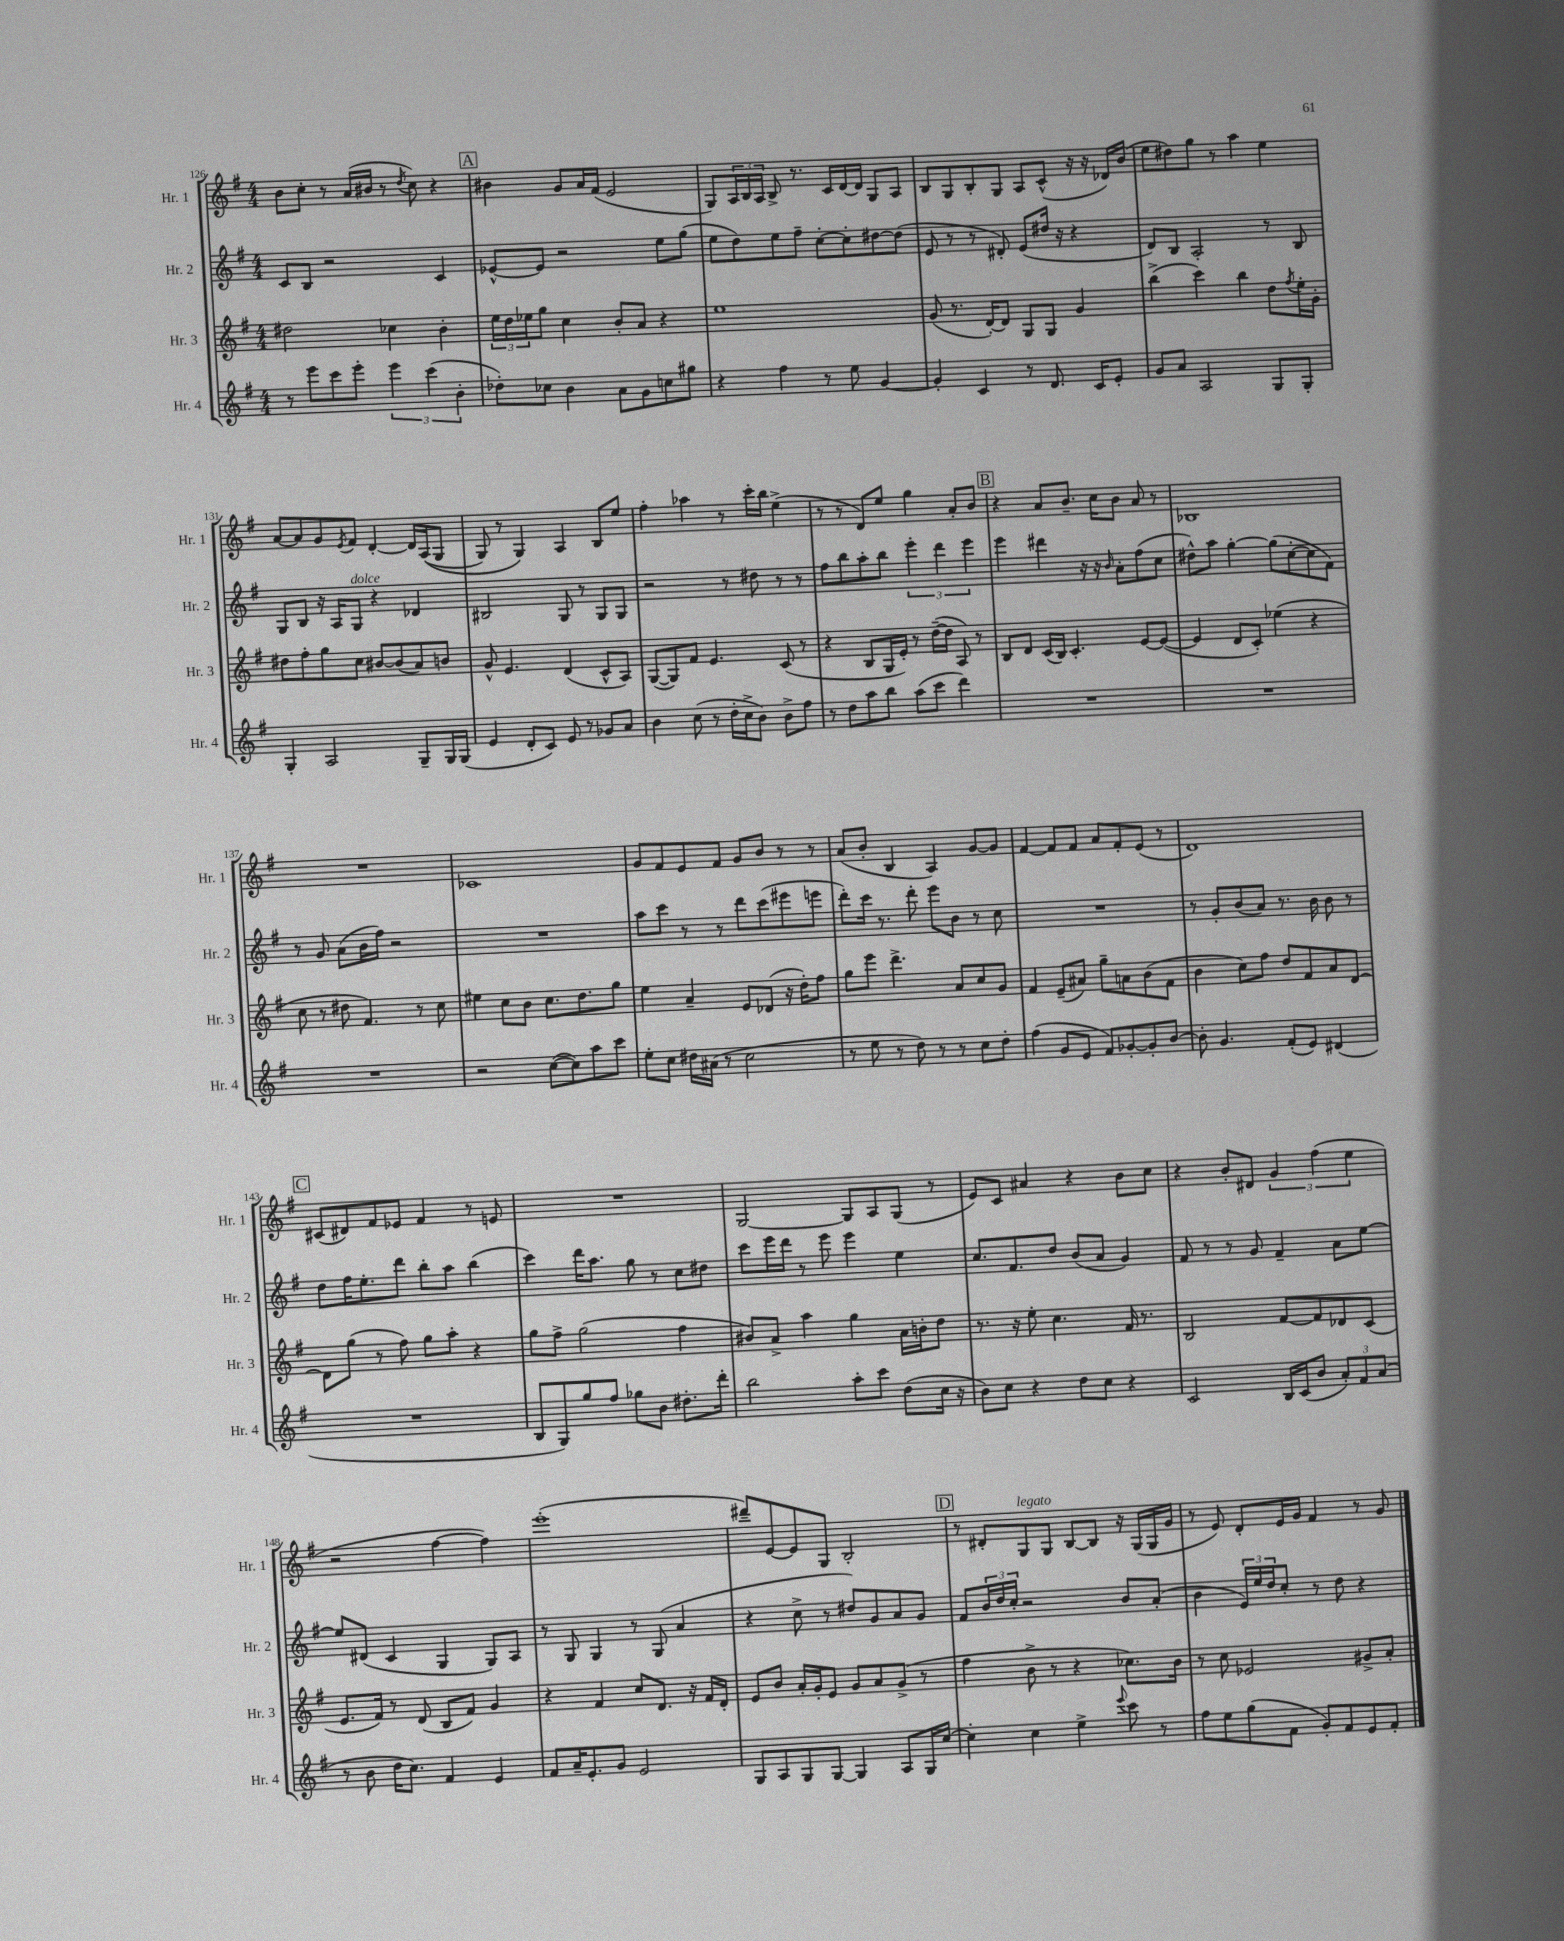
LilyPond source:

<<
\new StaffGroup <<
\new Staff = "s0" \with { instrumentName = "Hr. 1" shortInstrumentName = "Hr. 1" } {
    \clef treble \key g \major \numericTimeSignature \time 4/4
    b'8 c''8-. r8 a'16( bis'16 r8 \acciaccatura { d''8 } c''8) r4 |
    \mark \markup { \box "A" } bis'4 g'8 a'16 fis'16( e'2 |
    g8) \tuplet 3/2 { a16 b16 a16 } b8-> r8. c'16 d'16~ d'16 g8 a8 |
    b8 g8 b8-. g8 a8 c'8-^( r16 r16 des'16) b'16( |
    e''8 dis''8) g''8 r8 a''4 e''4 |
    a'8~ a'8 g'8 \acciaccatura { e'8 } fis'8 d'4~-. d'16 a16(\( g8 |
    g8) r8 g4\) a4 b8 e''8 |
    fis''4-. aes''4 r8 c'''16-. b''16 e''4->( |
    r8 r8 d'8) e''8 g''4 a'8-. b'8 |
    \mark \markup { \box "B" } r4 a'8 b'8.-- c''16 b'8 a'8 r8 |
    bes1 |
    R1 |
    ces'1 |
    g'8 fis'8 e'8 fis'8 g'8 b'8 r8 r8 |
    a'8( b'8-. b4 a4) g'8~ g'8 |
    fis'4~ fis'8 fis'8 a'8 fis'8-. e'8( r8 |
    d'1) |
    \mark \markup { \box "C" } cis'8( dis'8) fis'8 ees'8 fis'4 r8 e'8 |
    R1 |
    g2~ g8 a8 g8( r8 |
    e'8) c'8 ais'4 r4 b'8 c''8 |
    r4 b'8-. dis'8 \tuplet 3/2 { g'4 fis''4( e''4 } |
    r2 fis''4~ fis''4) |
    e'''1-.( |
    dis'''8--) e'8~ e'8 g8 b2-. |
    \mark \markup { \box "D" } r8 dis'8-. g8^\markup { \italic "legato" } g8 b8~ b8 r16 g16( g16 g'16 |
    r8 e'8) d'8-. e'16 g'16 fis'4 r8 g'8 \bar "|." |
}
\new Staff = "s1" \with { instrumentName = "Hr. 2" shortInstrumentName = "Hr. 2" } {
    \clef treble \key g \major \numericTimeSignature \time 4/4
    c'8 b8 r2 c'4 |
    \mark \markup { \box "A" } ees'8~-^ ees'8 r2 e''8 g''8( |
    e''8 d''8) e''8 fis''8-- c''8~-. c''8-. dis''8~ dis''8( |
    e'8 r8 r8 dis'8-.) e'8( dis''16 r16 r4 |
    d'8) b8 a2-. r8 b8 |
    g8 b8 r16 a16 g8^\markup { \italic "dolce" } r4 des'4 |
    bis2 g8 r8 g8 g8 |
    r2 r8 dis''8 r8 r8 |
    fis''8 b''8 a''8-. b''8 \tuplet 3/2 { e'''4-. d'''4 e'''4 } |
    \mark \markup { \box "B" } e'''4 dis'''4 r16 r16 \grace { b'16 } a'8-. fis''8( c''8 |
    dis''8-^) a''8 g''4~-. g''8( c''8~-. c''8 fis'8) |
    r8 g'8 a'8( b'16 fis''16) r2 |
    R1 |
    a''8 c'''8 r8 r8 d'''8 c'''8( eis'''8 e'''8 |
    d'''8-.) c'''16 r8. d'''8-. e'''8 b'8 r8 c''8 |
    R1 |
    r8 g'8-. b'8( a'8) r8. b'16 b'8 r8 |
    \mark \markup { \box "C" } d''8 fis''16 e''8.-. d'''8 b''8-. a''8 b''4( |
    c'''4) d'''16 a''8. g''8 r8 c''8 dis''8 |
    c'''8 e'''16 d'''16 r8 e'''8 e'''4 e''4 |
    c''8. fis'8. d''8 b'8( a'8 g'4) |
    fis'8 r8 r8 g'8 fis'4-- a'8 e''8~ |
    e''8 dis'8( c'4 g4 g8) a8 |
    r8 g8 g4 r8 g8( a'4 |
    r4 c''8-> r8 dis''8) g'8 a'8 g'8 |
    \mark \markup { \box "D" } fis'8 \tuplet 3/2 { b'16 d''16 c''16-. } r2 b'8 a'8-.( |
    b'4 \tuplet 3/2 { e'16) e''16 d''16 } c''8-. r8 d''8 r4 \bar "|." |
}
\new Staff = "s2" \with { instrumentName = "Hr. 3" shortInstrumentName = "Hr. 3" } {
    \clef treble \key g \major \numericTimeSignature \time 4/4
    dis''2 ces''4 b'4-. |
    \mark \markup { \box "A" } \tuplet 3/2 { e''16 d''16 ees''16 } g''8 c''4 b'8-. a'8 r4 |
    e''1 |
    g'8( r8. d'16~-.) d'8 g8 g8 g'4 |
    b''4->( c'''4) b''4 d''8 \acciaccatura { fis''8 } e''16-. g'16-. |
    dis''8 fis''8-. g''8 c''8 bis'8~ bis'8( a'8) b'8 |
    g'8-^ e'4. d'4( c'8-^ a8) |
    g8~( g8) fis'8 e'4. c'8( r8 |
    r4 b8 g16 e'16-.) r8 d''16~--( d''16 a8) r8 |
    \mark \markup { \box "B" } b8 d'8 c'16( b16) c'4.-. e'8~ e'8~( |
    e'4 d'8 c'8-.) ees''4( r4 |
    c''8 r8 dis''8 fis'4.) r8 c''8 |
    eis''4 c''8 b'8 c''8. d''8. g''8 |
    e''4 a'4-- e'8 des'8( r16 d''16-.) fis''8 |
    g''8 e'''8 d'''4.-> a'8 c''8 g'8 |
    fis'4 e'8--( ais'8) g''8-- a'8 b'8( fis'8 |
    b'4 c''8) fis''8 d''8 fis'8 a'8 d'8~ |
    \mark \markup { \box "C" } d'8 g''8( r8 fis''8) g''8 a''8-. r4 |
    g''8 fis''8-> g''2( fis''4 |
    bis'8) a'8-> a''4 g''4 a'16 b'16-. d''8 |
    r8. r16 e''8-. c''4. fis'16 r8. |
    b2 fis'8~ fis'8 des'8 c'8( |
    e'8. fis'16) r8 d'8( b8 fis'8) g'4 |
    r4 fis'4 c''8 d'8. r16 fis'16 d'16-. |
    e'8 b'8 a'16-. g'16-. e'8 g'8 a'8 g'8->( r8 |
    \mark \markup { \box "D" } fis''4 b'8-> r8 r4 ces''8.) b'16 |
    r8 c''8 ees'2 gis'8-> a'8-. \bar "|." |
}
\new Staff = "s3" \with { instrumentName = "Hr. 4" shortInstrumentName = "Hr. 4" } {
    \clef treble \key g \major \numericTimeSignature \time 4/4
    r8 e'''8 c'''8 e'''8-. \tuplet 3/2 { e'''4 c'''4( b'4-. } |
    \mark \markup { \box "A" } des''8-.) ces''8 b'4 a'8 g'8 c''8 gis''8 |
    r4 fis''4 r8 e''8 g'4~ |
    g'4-. c'4 r8 d'8. c'16 e'8-. |
    g'8 a'8 a2 g8 g8-. |
    g4-. a2 g8-- g16 g16( |
    e'4 d'8-. c'8) e'8 r8 ges'8 a'8 |
    b'4 c''8( r8 d''16-. c''16-> b'8) b'8-> fis''8 |
    r8 d''8 a''8 b''8 a''8( c'''8 d'''4) |
    \mark \markup { \box "B" } R1 |
    R1 |
    R1 |
    r2 c''8~( c''8) a''8 c'''8 |
    e''8-. c''8 dis''16 ais'16( r8 c''2 |
    r8 e''8 r8 d''8) r8 r8 c''8 d''8-. |
    fis''4( g'8 e'8 fis'8) ges'8~-. ges'8-. b'8~ |
    b'8-. g'4. fis'8-.( e'8) dis'4( |
    \mark \markup { \box "C" } R1 |
    b8 g8) g''8 fis''8 ges''8 b'8 dis''8.-. d'''16-. |
    b''2 a''8-. c'''8 d''8( c''16 r16 |
    b'8) c''8 r4 d''8 c''8 r4 |
    c'2 b16 c'16( b'8 \tuplet 3/2 { a'8-.) fis'8 a'8( } |
    r8 b'8 d''16 c''8.) fis'4 e'4 |
    fis'8 a'16-- e'8.-. g'8 e'2 |
    g8 a8 g8 g8~ g4 a8 g16 c''16~ |
    \mark \markup { \box "D" } c''4-. c''4 e''4-> \appoggiatura { e'''8 } c'''8 r8 |
    fis''8 e''8 g''8( fis'8 g'8-.) fis'8 e'8 fis'8-. \bar "|." |
}
>>
>>
\layout { \context { \Score currentBarNumber = #126 } }
